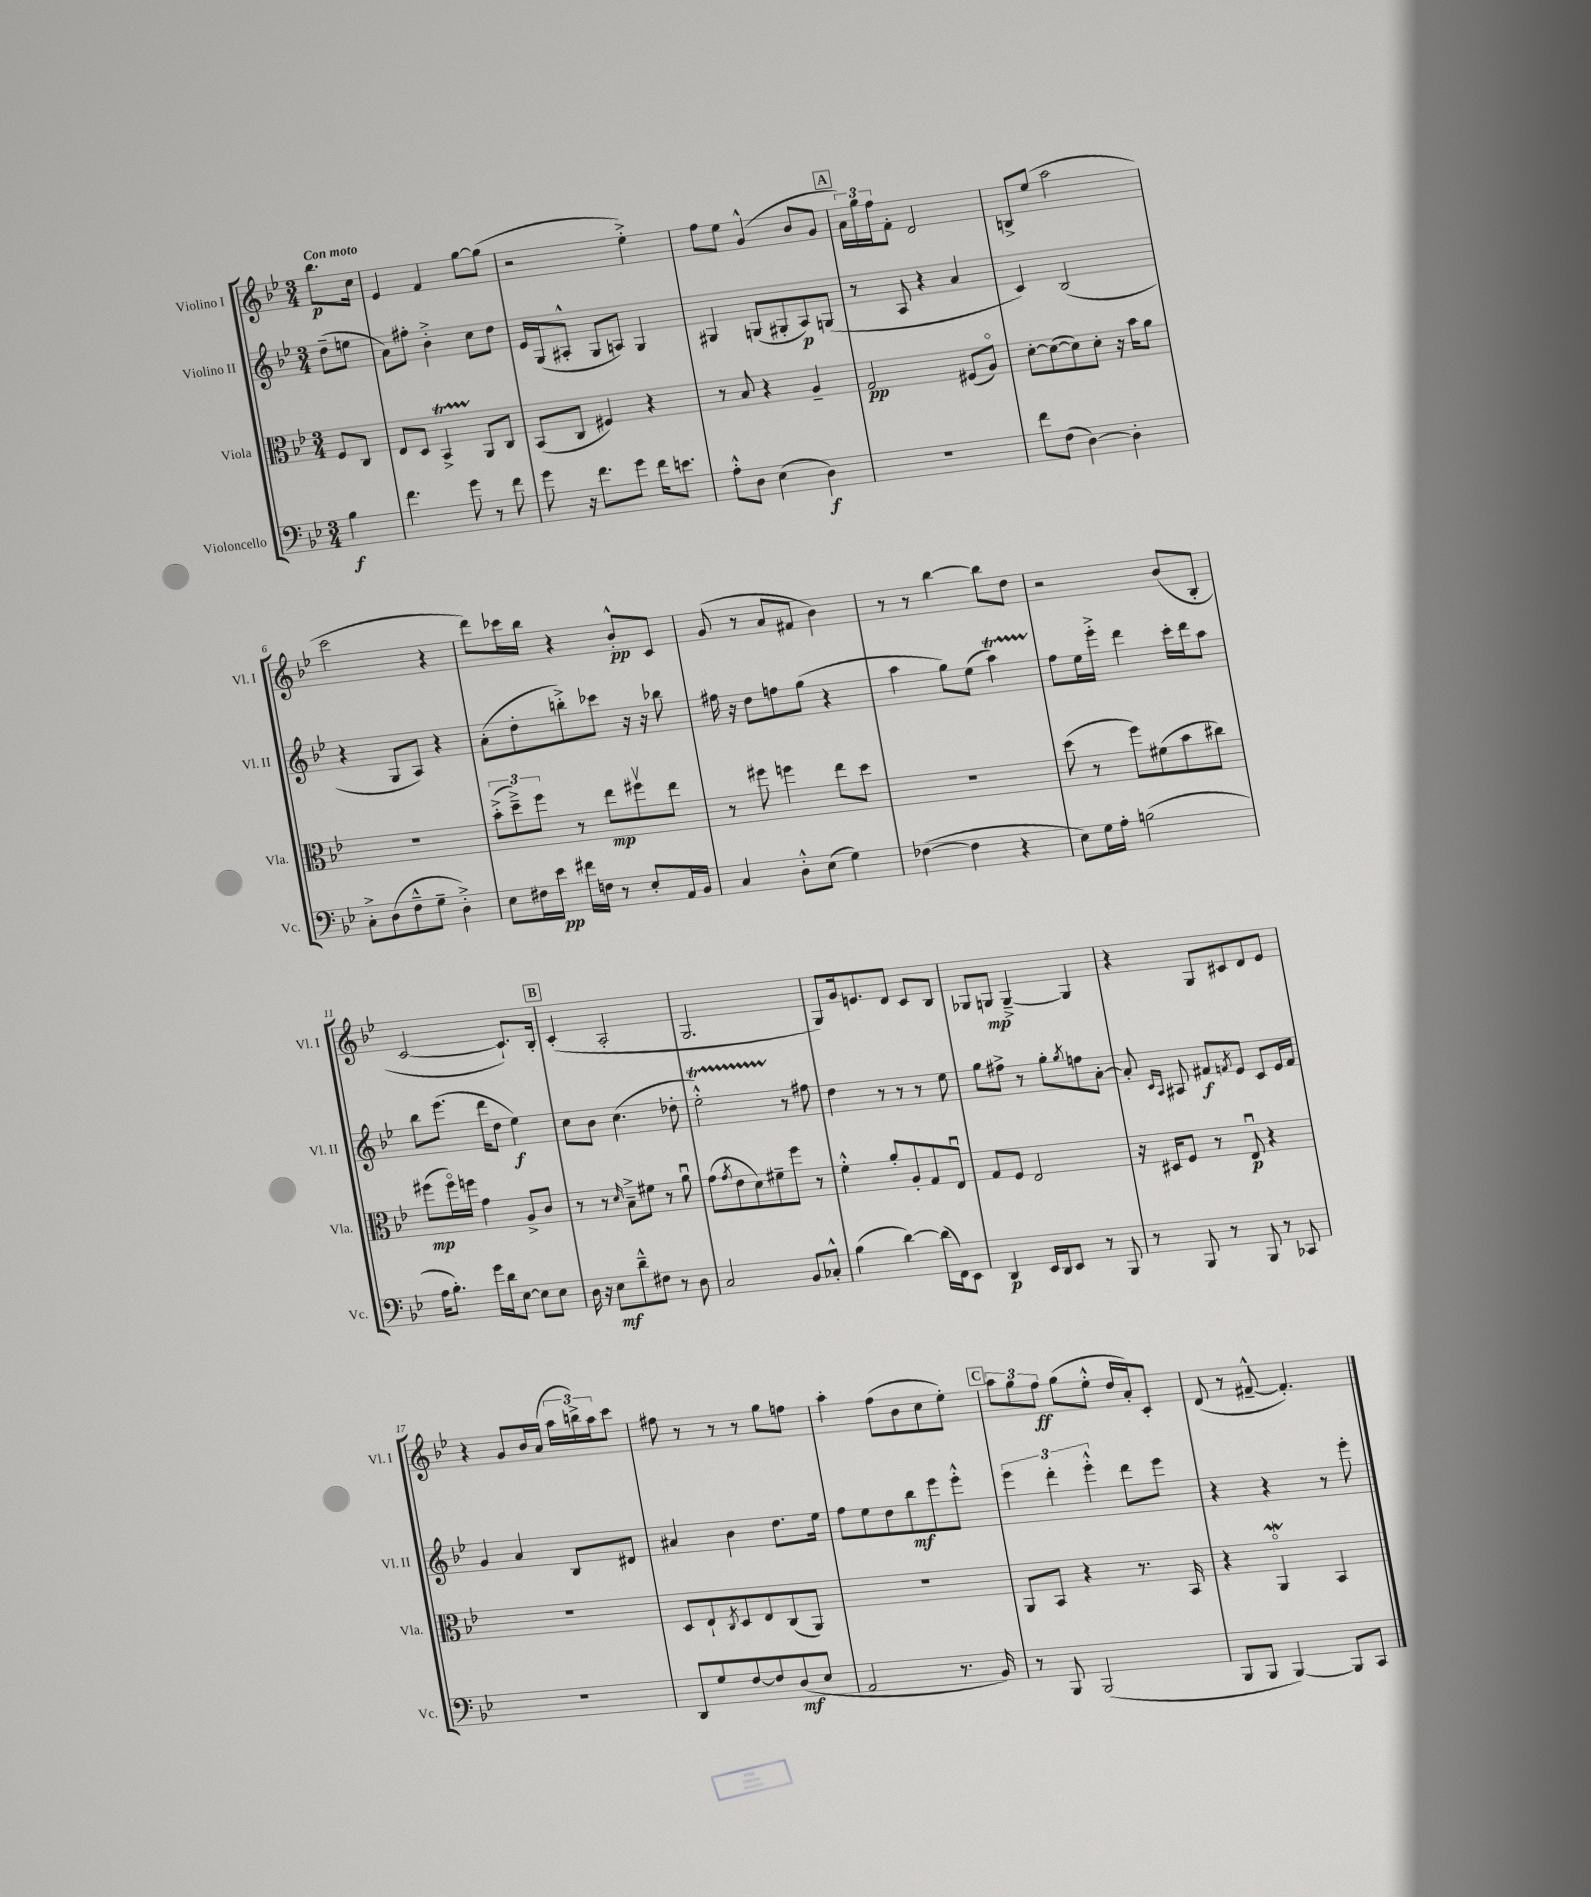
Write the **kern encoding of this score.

**kern	**dynam	**kern	**dynam	**kern	**dynam	**kern	**dynam
*part4	*part4	*part3	*part3	*part2	*part2	*part1	*part1
*staff4	*staff4	*staff3	*staff3	*staff2	*staff2	*staff1	*staff1
*I"Violoncello	*	*I"Viola	*	*I"Violino II	*	*I"Violino I	*
*I'Vc.	*	*I'Vla.	*	*I'Vl. II	*	*I'Vl. I	*
*clefF4	*	*clefC3	*	*clefG2	*	*clefG2	*
*k[b-e-]	*	*k[b-e-]	*	*k[b-e-]	*	*k[b-e-]	*
*M3/4	*	*M3/4	*	*M3/4	*	*M3/4	*
=	=	=	=	=	=	=	=
!	!	!	!	!	!	!LO:TX:a:B:t=Con moto	!
4B-\	f	8F/L	.	(8dd~\L	.	8.bb-\L	p
.	.	8C/J	.	8een\J	.	.	.
.	.	.	.	.	.	16cc\Jk	.
=1	=1	=1	=1	=1	=1	=1	=1
4.f\	.	8E-/L	.	8a\L)	.	4e-/	.
.	.	8D/J	.	8ff#X'\J	.	.	.
.	.	4BB-T^/	.	4b-'^\	.	4f/	.
8g\	.	.	.	.	.	.	.
8r	.	8AA/L	.	8cc\L	.	[8gg\L	.
8f\	.	8C/J	.	8dd\J	.	(8gg\J]	.
=2	=2	=2	=2	=2	=2	=2	=2
8g\	.	(8BB-/L	.	16e-/LL	.	2r	.
.	.	.	.	(16G/J	.	.	.
16r	.	8C/J	.	8A#X'^^/J	.	.	.
8.f\L	.	.	.	.	.	.	.
.	.	4F#X/)	.	8G/L	.	.	.
8g\J	.	.	.	8An/J)	.	.	.
16f\KL	.	4r	.	4G/	.	4ee-'^\)	.
8.en\J	.	.	.	.	.	.	.
=3	=3	=3	=3	=3	=3	=3	=3
8A'^^\L	.	8r	.	4G#X/	.	8ff\L	.
8D\J	.	8B-/	.	.	.	8ee-\J	.
(4E-\	.	4r	.	(8Gn/L	.	(4g^^/	.
.	.	.	.	8G#X'/	.	.	.
4D\)	f	4A~/	.	8A/)	p	8b-/L	.
.	.	.	.	(8Gn/J	.	8g/J	.
!!LO:REH:place=s1:t=A
=4	=4	=4	=4	=4	=4	=4	=4
2.r	.	2G/	pp	8r	.	24a\LL)	.
.	.	.	.	.	.	24gg\	.
.	.	.	.	.	.	24ff\J	.
.	.	.	.	8A/	.	8f'\J	.
.	.	.	.	4r	.	2d/	.
.	.	(8F#X/L	.	4a/	.	.	.
.	.	8A/J)	.	.	.	.	.
=5	=5	=5	=5	=5	=5	=5	=5
8f\L	.	[8d'\L	.	4c/)	.	8Bn^/L	.
(8F\J	.	(8d\_	.	.	.	(8ee-/J	.
[4D\)	.	8d\])	.	(2B-/	.	2aa\	.
.	.	8d'\J	.	.	.	.	.
4D'\]	.	16r	.	.	.	.	.
.	.	16b-\KL	.	.	.	.	.
.	.	8a\J	.	.	.	.	.
!!LO:LB:g=z
=6	=6	=6	=6	=6	=6	=6	=6
8C'^\L	.	2.r	.	4r	.	2ccc\	.
(8D\	.	.	.	.	.	.	.
8F~^^\	.	.	.	8G/L	.	.	.
8G~\J	.	.	.	8A/J)	.	.	.
4D'^\)	.	.	.	4r	.	4r	.
=7	=7	=7	=7	=7	=7	=7	=7
8E-\L	.	(12b-'^\L	.	(8a'\L	.	8ddd\L)	.
.	.	12dd~^\)	.	.	.	.	.
16F#X\L	.	.	.	8dd'\	.	16ccc-X\L	.
.	.	12ff\J	.	.	.	.	.
16e-\JJ	pp	.	.	.	.	16bb-\JJ	.
16f#X\LL	.	8r	.	8bbn'^\)	.	4r	.
16Fn\JJ	.	.	.	.	.	.	.
8r	.	8ee-\L	mp	8ccc-X\J	.	.	.
8E-'/L	.	8ff#Xv\	.	16r	.	8b-'^^/L	pp
.	.	.	.	16r	.	.	.
16AA/L	.	8ee-\J	.	8bb-X\	.	8c/J	.
16BB-/JJ	.	.	.	.	.	.	.
=8	=8	=8	=8	=8	=8	=8	=8
4C/	.	8r	.	16ff#X\	.	(8g/	.
.	.	.	.	16r	.	.	.
.	.	8ff#X\	.	8dd\L	.	8r	.
8D'^^\L	.	4ffn\	.	8ffn\	.	8a/L	.
(8E-\J	.	.	.	(8gg\J	.	8f#X/J	.
4G\)	.	8ee-\L	.	4r	.	4b-\)	.
.	.	8dd\J	.	.	.	.	.
=9	=9	=9	=9	=9	=9	=9	=9
([4F-X\	.	2.r	.	4aa\	.	8r	.
.	.	.	.	.	.	8r	.
4F-\]	.	.	.	8gg\L)	.	[4bb-\	.
.	.	.	.	(8ee-\J	.	.	.
4r	.	.	.	4aat\)	.	8bb-\L]	.
.	.	.	.	.	.	8dd\J	.
=10	=10	=10	=10	=10	=10	=10	=10
8E-\L)	.	(8dd\	.	8ff\L	.	2r	.
16G\L	.	8r	.	16ee-\L	.	.	.
16A'\JJ	.	.	.	16eee-'^\JJ	.	.	.
(2Bn\	.	8ff\L)	.	4ddd\	.	.	.
.	.	(8f#X\	.	.	.	.	.
.	.	8b-\	.	16ccc'\LL	.	(8b-/L	.
.	.	.	.	16ddd\J	.	.	.
.	.	8cc#X\J)	.	8aa\J	.	8B-'/J	.
!!LO:LB:g=z
=11	=11	=11	=11	=11	=11	=11	=11
16A\KL	.	(8ff#X\L	mp	8bb-\L	.	[2c/	.
8.B-'\J)	.	.	.	.	.	.	.
.	.	16ff#\L)	.	(8.eee-\J	.	.	.
.	.	16ffn\JJ	.	.	.	.	.
16g\LL	.	4g\	.	.	.	.	.
16d\J	.	.	.	16ddd\KL	.	.	.
[8E-\J	.	.	.	8dd\J	.	.	.
8E-\L]	.	8A^/L	.	4ee-\)	f	8.c`/L])	.
8E-\J	.	8c/J	.	.	.	.	.
.	.	.	.	.	.	16B-'/Jk	.
!!LO:REH:place=s1:t=B
=12	=12	=12	=12	=12	=12	=12	=12
16D\	.	8r	.	8cc\L	.	(4c'/	.
16r	.	.	.	.	.	.	.
8E-\L	mf	8r	.	8b-\J	.	.	.
.	.	16qqd/	.	.	.	.	.
8d~^^\	.	8B-~^\L	.	(4.cc\	.	2A'/	.
8F#X\J	.	8f#X\J	.	.	.	.	.
8r	.	8r	.	.	.	.	.
8D\	.	8au\	.	8dd-X'\	.	.	.
=13	=13	=13	=13	=13	=13	=13	=13
2C/	.	(8g\L	.	2ee-T'^^\)	.	2.G/	.
.	.	8qg/	.	.	.	.	.
.	.	8e-\	.	.	.	.	.
.	.	8d\)	.	.	.	.	.
.	.	8f#X~\	.	.	.	.	.
8BB-/L	.	8ff\J	.	8r	.	.	.
8C-X'^^/J	.	8r	.	8ff#X\	.	.	.
=14	=14	=14	=14	=14	=14	=14	=14
(4B-\	.	4f'^^\	.	4dd\	.	8G/L)	.
.	.	.	.	.	.	16g/k	.
.	.	.	.	.	.	8.en/	.
[4d\)	.	8a'/L	.	8r	.	.	.
.	.	8A'/	.	8r	.	8d/J	.
(16d\LL]	.	8G/	.	8r	.	8c/L	.
16FF\J)	.	.	.	.	.	.	.
8EE-\J	.	8E-u/J	.	8ee-\	.	8B-/J	.
=15	=15	=15	=15	=15	=15	=15	=15
4DD/	p	8G/L	.	8gg\L	.	8G-X/L	.
.	.	8F/J	.	8ff#X^\J	.	8Gn/J	mp
16EE-/LL	.	2E-/	.	8r	.	[4G~^/	.
16DD/J	.	.	.	.	.	.	.
8EE-/J	.	.	.	8gg'\L	.	.	.
.	.	.	.	8qgg/	.	.	.
8r	.	.	.	8ffn\	.	4G/]	.
8BBB-/	.	.	.	[8a'\J	.	.	.
=16	=16	=16	=16	=16	=16	=16	=16
8r	.	16r	.	8a'/]	.	4r	.
.	.	16D#X/KL	.	.	.	.	.
.	.	.	.	16qqc/LL	.	.	.
.	.	.	.	16qqA/JJ	.	.	.
8BBB-/	.	8F/J	.	8A#X/	.	.	.
8r	.	8r	.	8f#X/L	f	8G/L	.
.	.	.	.	8qfn/	.	.	.
8BBB-/	.	8E-u/	p	8e-/J	.	8c#X/	.
8r	.	4r	.	8c/L	.	8d/	.
8CC-X/	.	.	.	16e-/L	.	8e-/J	.
.	.	.	.	16f/JJ	.	.	.
!!LO:LB:g=z
=17	=17	=17	=17	=17	=17	=17	=17
2.r	.	2.r	.	4g/	.	4r	.
.	.	.	.	4a/	.	8g/L	.
.	.	.	.	.	.	16b-/L	.
.	.	.	.	.	.	(16a/JJ	.
.	.	.	.	8B-/L	.	24aa\LL	.
.	.	.	.	.	.	24bbn^\)	.
.	.	.	.	.	.	24aa\J	.
.	.	.	.	8d#X/J	.	8ccc\J	.
=18	=18	=18	=18	=18	=18	=18	=18
8DD/L	.	8D/L	.	4a#X/	.	8ff#X\	.
8G/	.	8E-`/	.	.	.	8r	.
.	.	8qC/	.	.	.	.	.
[8F/	.	8D/	.	4b-\	.	8r	.
8F/]	.	8E-/	.	.	.	8r	.
(8D/	mf	(8C/	.	8.dd\L	.	8gg\L	.
8E-/J	.	8AA/J)	.	.	.	8ffn\J	.
.	.	.	.	16ee-\Jk	.	.	.
=19	=19	=19	=19	=19	=19	=19	=19
2AA/	.	2.r	.	8ff\L	.	4aa'\	.
.	.	.	.	8ee-\	.	.	.
.	.	.	.	8dd\	.	(8ff\L	.
.	.	.	.	8bb-\	mf	8b-\	.
8.r	.	.	.	8eee-\	.	8cc\	.
.	.	.	.	8eee-'^^\J	.	8ee-'\J)	.
16BB-/)	.	.	.	.	.	.	.
!!LO:REH:place=s1:t=C
=20	=20	=20	=20	=20	=20	=20	=20
8r	.	8AA/L	.	6eee-\	.	12aa\L	.
.	.	.	.	.	.	12gg\	.
8BBB-/	.	8BB-/J	.	.	.	.	.
.	.	.	.	6ddd'\	.	12ff\J	ff
(2BBB-/	.	4r	.	.	.	(8gg\L	.
.	.	.	.	6eee-'^^\	.	.	.
.	.	.	.	.	.	8ee-'^^\J	.
.	.	8.r	.	8ddd\L	.	16dd/LL	.
.	.	.	.	.	.	16a'/J)	.
.	.	.	.	8eee-\J	.	8c'/J	.
.	.	16BB-/	.	.	.	.	.
=21	=21	=21	=21	=21	=21	=21	=21
8BBB-/L	.	4r	.	4r	.	(8d/	.
8BBB-/J	.	.	.	.	.	8r	.
[4BBB-/)	.	4AAW/	.	4r	.	[8f#X~^^/	.
.	.	.	.	.	.	4.f#'/])	.
8BBB-/L]	.	4BB-/	.	8r	.	.	.
8CC/J	.	.	.	8eee-'\	.	.	.
==	==	==	==	==	==	==	==
*-	*-	*-	*-	*-	*-	*-	*-
